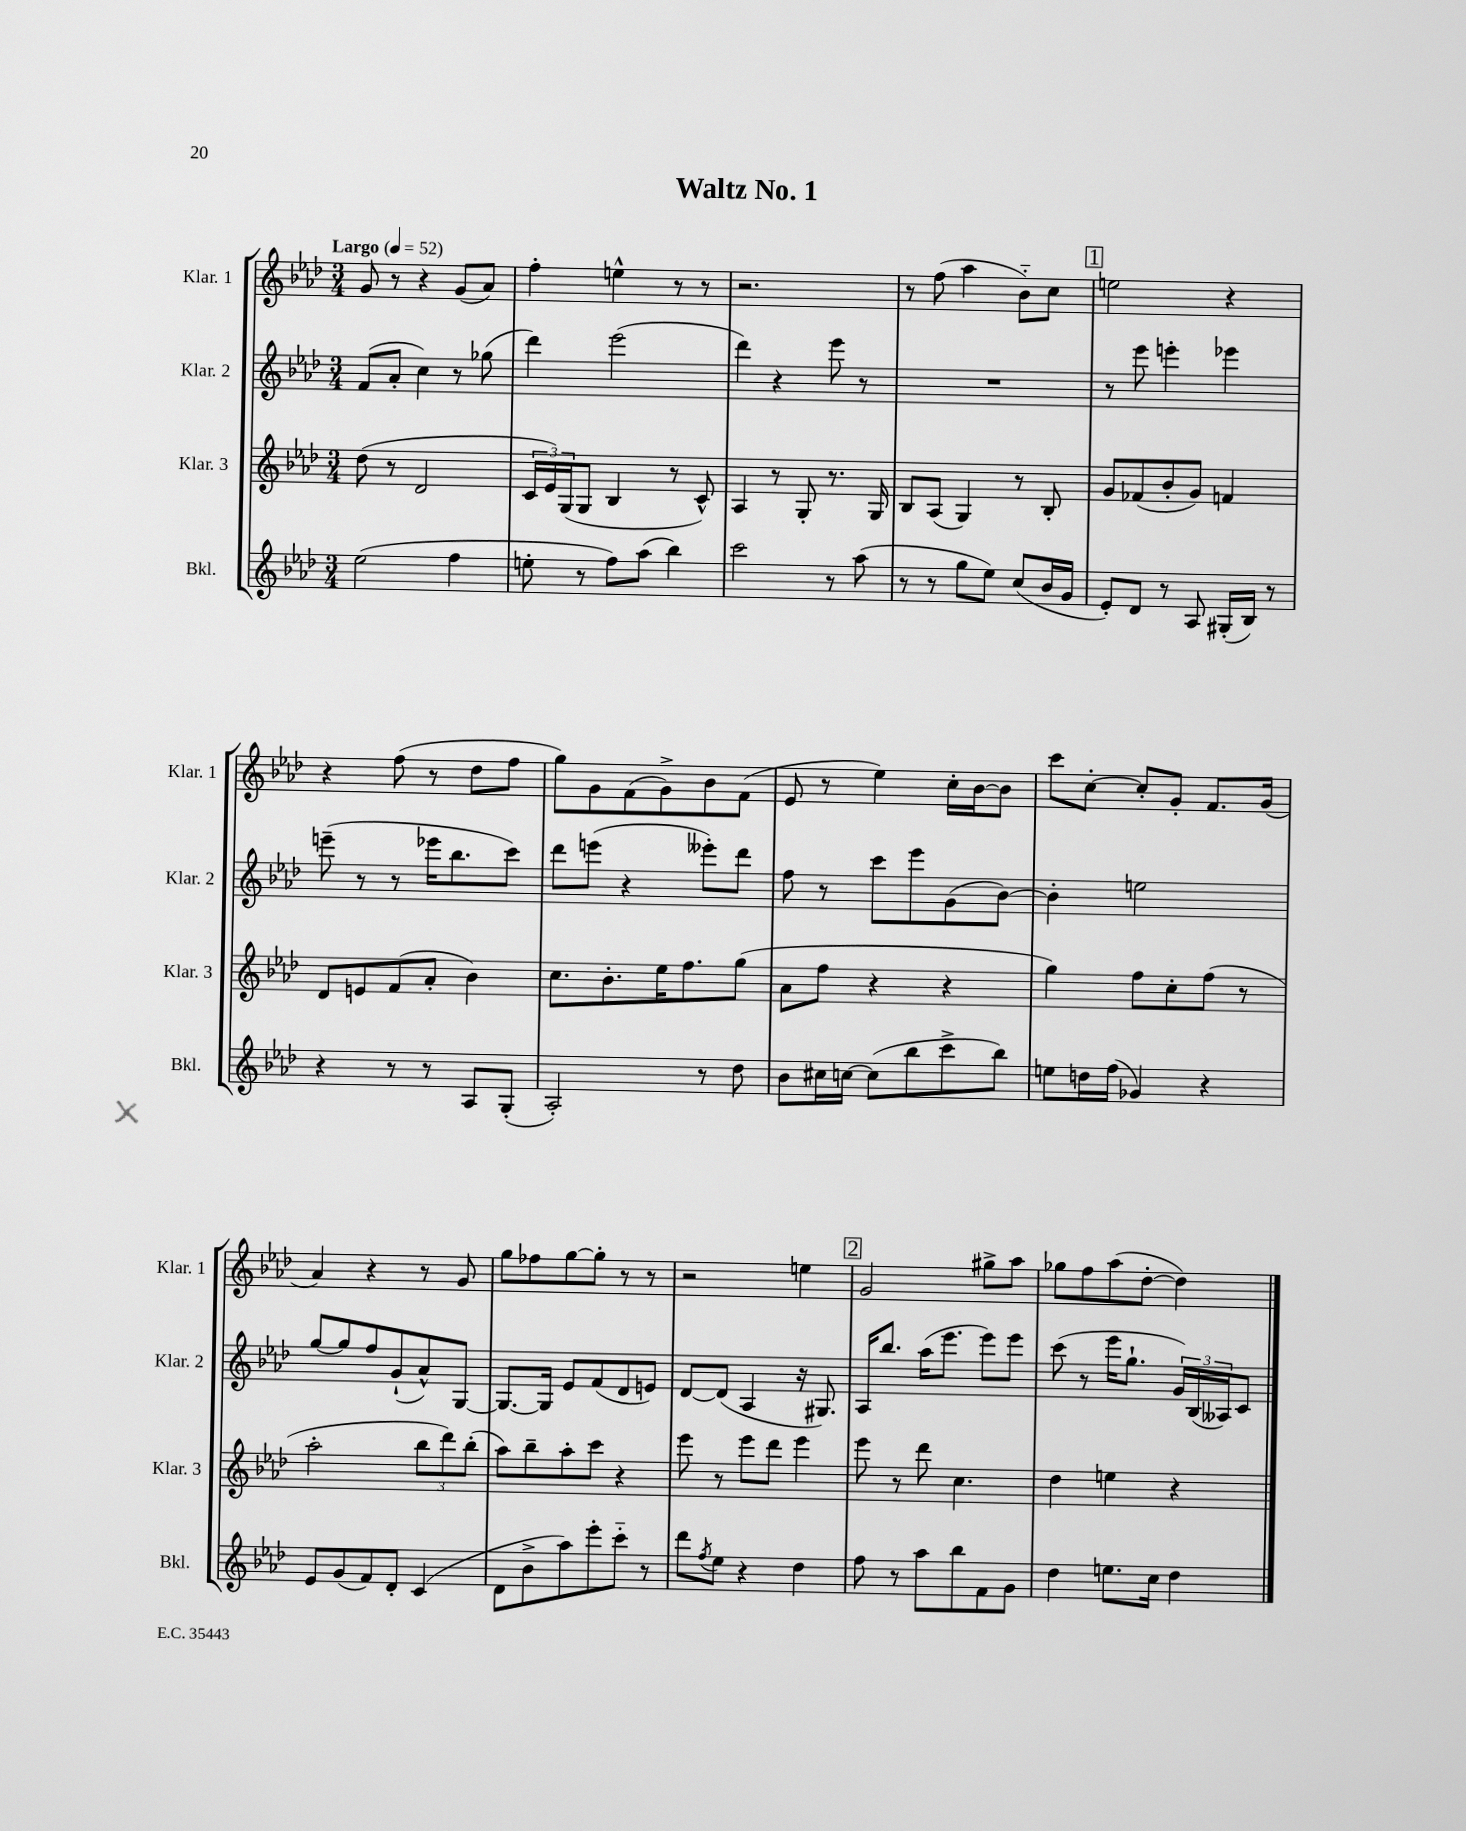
\header { title = "Waltz No. 1" }
<<
\new StaffGroup <<
\new Staff = "s0" \with { instrumentName = "Klar. 1" shortInstrumentName = "Klar. 1" } {
    \clef treble \key aes \major \numericTimeSignature \time 3/4 \tempo "Largo" 4 = 52
    g'8 r8 r4 g'8( aes'8) |
    f''4-. e''4-^ r8 r8 |
    r2. |
    r8 f''8( aes''4 bes'8-_) c''8 |
    \mark \markup { \box "1" } e''2 r4 |
    r4 f''8( r8 des''8 f''8 |
    g''8) g'8 f'8( g'8->) bes'8 f'8( |
    ees'8 r8 ees''4) c''16-. bes'16~ bes'8 |
    c'''8 c''8~-. c''8-. g'8-. f'8. g'16( |
    aes'4) r4 r8 g'8 |
    g''8 fes''8 g''8~ g''8-. r8 r8 |
    r2 e''4 |
    \mark \markup { \box "2" } g'2 gis''8-> aes''8 |
    ges''8 f''8 aes''8( des''8~-. des''4) \bar "|." |
}
\new Staff = "s1" \with { instrumentName = "Klar. 2" shortInstrumentName = "Klar. 2" } {
    \clef treble \key aes \major \numericTimeSignature \time 3/4
    f'8( aes'8-. c''4) r8 ges''8( |
    des'''4) ees'''2( |
    des'''4) r4 ees'''8 r8 |
    R2. |
    \mark \markup { \box "1" } r8 ees'''8 e'''4-. ees'''4 |
    e'''8--( r8 r8 ees'''16 bes''8. c'''8) |
    des'''8 e'''8( r4 eeses'''8-.) des'''8 |
    f''8 r8 c'''8 ees'''8 g'8( bes'8~) |
    bes'4-. e''2 |
    g''8~ g''8 f''8 g'8-!( aes'8-^) g8~ |
    g8.~ g16 ees'8 f'8( des'8 e'8) |
    des'8~ des'8( aes4 r16 gis8.) |
    \mark \markup { \box "2" } aes16 bes''8. aes''16( ees'''8. ees'''8) ees'''8 |
    c'''8( r8 ees'''16 g''8.-! \tuplet 3/2 { g'16) bes16( aeses16) } c'8 \bar "|." |
}
\new Staff = "s2" \with { instrumentName = "Klar. 3" shortInstrumentName = "Klar. 3" } {
    \clef treble \key aes \major \numericTimeSignature \time 3/4
    des''8( r8 des'2 |
    \tuplet 3/2 { c'16 ees'16) g16( } g8 bes4 r8 c'8-^) |
    aes4 r8 g8-. r8. g16 |
    bes8 aes8( g4) r8 bes8-. |
    \mark \markup { \box "1" } g'8 fes'8( bes'8-. g'8) f'4 |
    des'8 e'8 f'8( aes'8-. bes'4) |
    c''8. bes'8.-. ees''16 f''8. g''8( |
    aes'8 f''8 r4 r4 |
    g''4) f''8 c''8-. f''8( r8 |
    aes''2-. \tuplet 3/2 { bes''8 des'''8) bes''8-.( } |
    aes''8) bes''8-- aes''8-. c'''8 r4 |
    ees'''8 r8 ees'''8 des'''8 ees'''4 |
    \mark \markup { \box "2" } ees'''8 r8 des'''8 c''4. |
    des''4 e''4 r4 \bar "|." |
}
\new Staff = "s3" \with { instrumentName = "Bkl." shortInstrumentName = "Bkl." } {
    \clef treble \key aes \major \numericTimeSignature \time 3/4
    ees''2( f''4 |
    e''8-. r8 f''8) aes''8( bes''4) |
    c'''2 r8 aes''8( |
    r8 r8 g''8 ees''8) c''8( bes'16 g'16 |
    \mark \markup { \box "1" } ees'8-.) des'8 r8 aes8 gis16-.( bes16) r8 |
    r4 r8 r8 aes8 g8-.( |
    aes2-.) r8 des''8 |
    bes'8 cis''16 c''16~ c''8( bes''8 c'''8-> bes''8) |
    e''8 d''16 f''16( ges'4) r4 |
    ees'8 g'8( f'8) des'8-. c'4( |
    des'8 bes'8-> aes''8) ees'''8-. c'''8-_ r8 |
    des'''8 \acciaccatura { f''8 } ees''8 r4 des''4 |
    \mark \markup { \box "2" } f''8 r8 aes''8 bes''8 f'8 g'8 |
    des''4 e''8. c''16 des''4 \bar "|." |
}
>>
>>
\layout { \context { \Score \remove "Bar_number_engraver" } }
